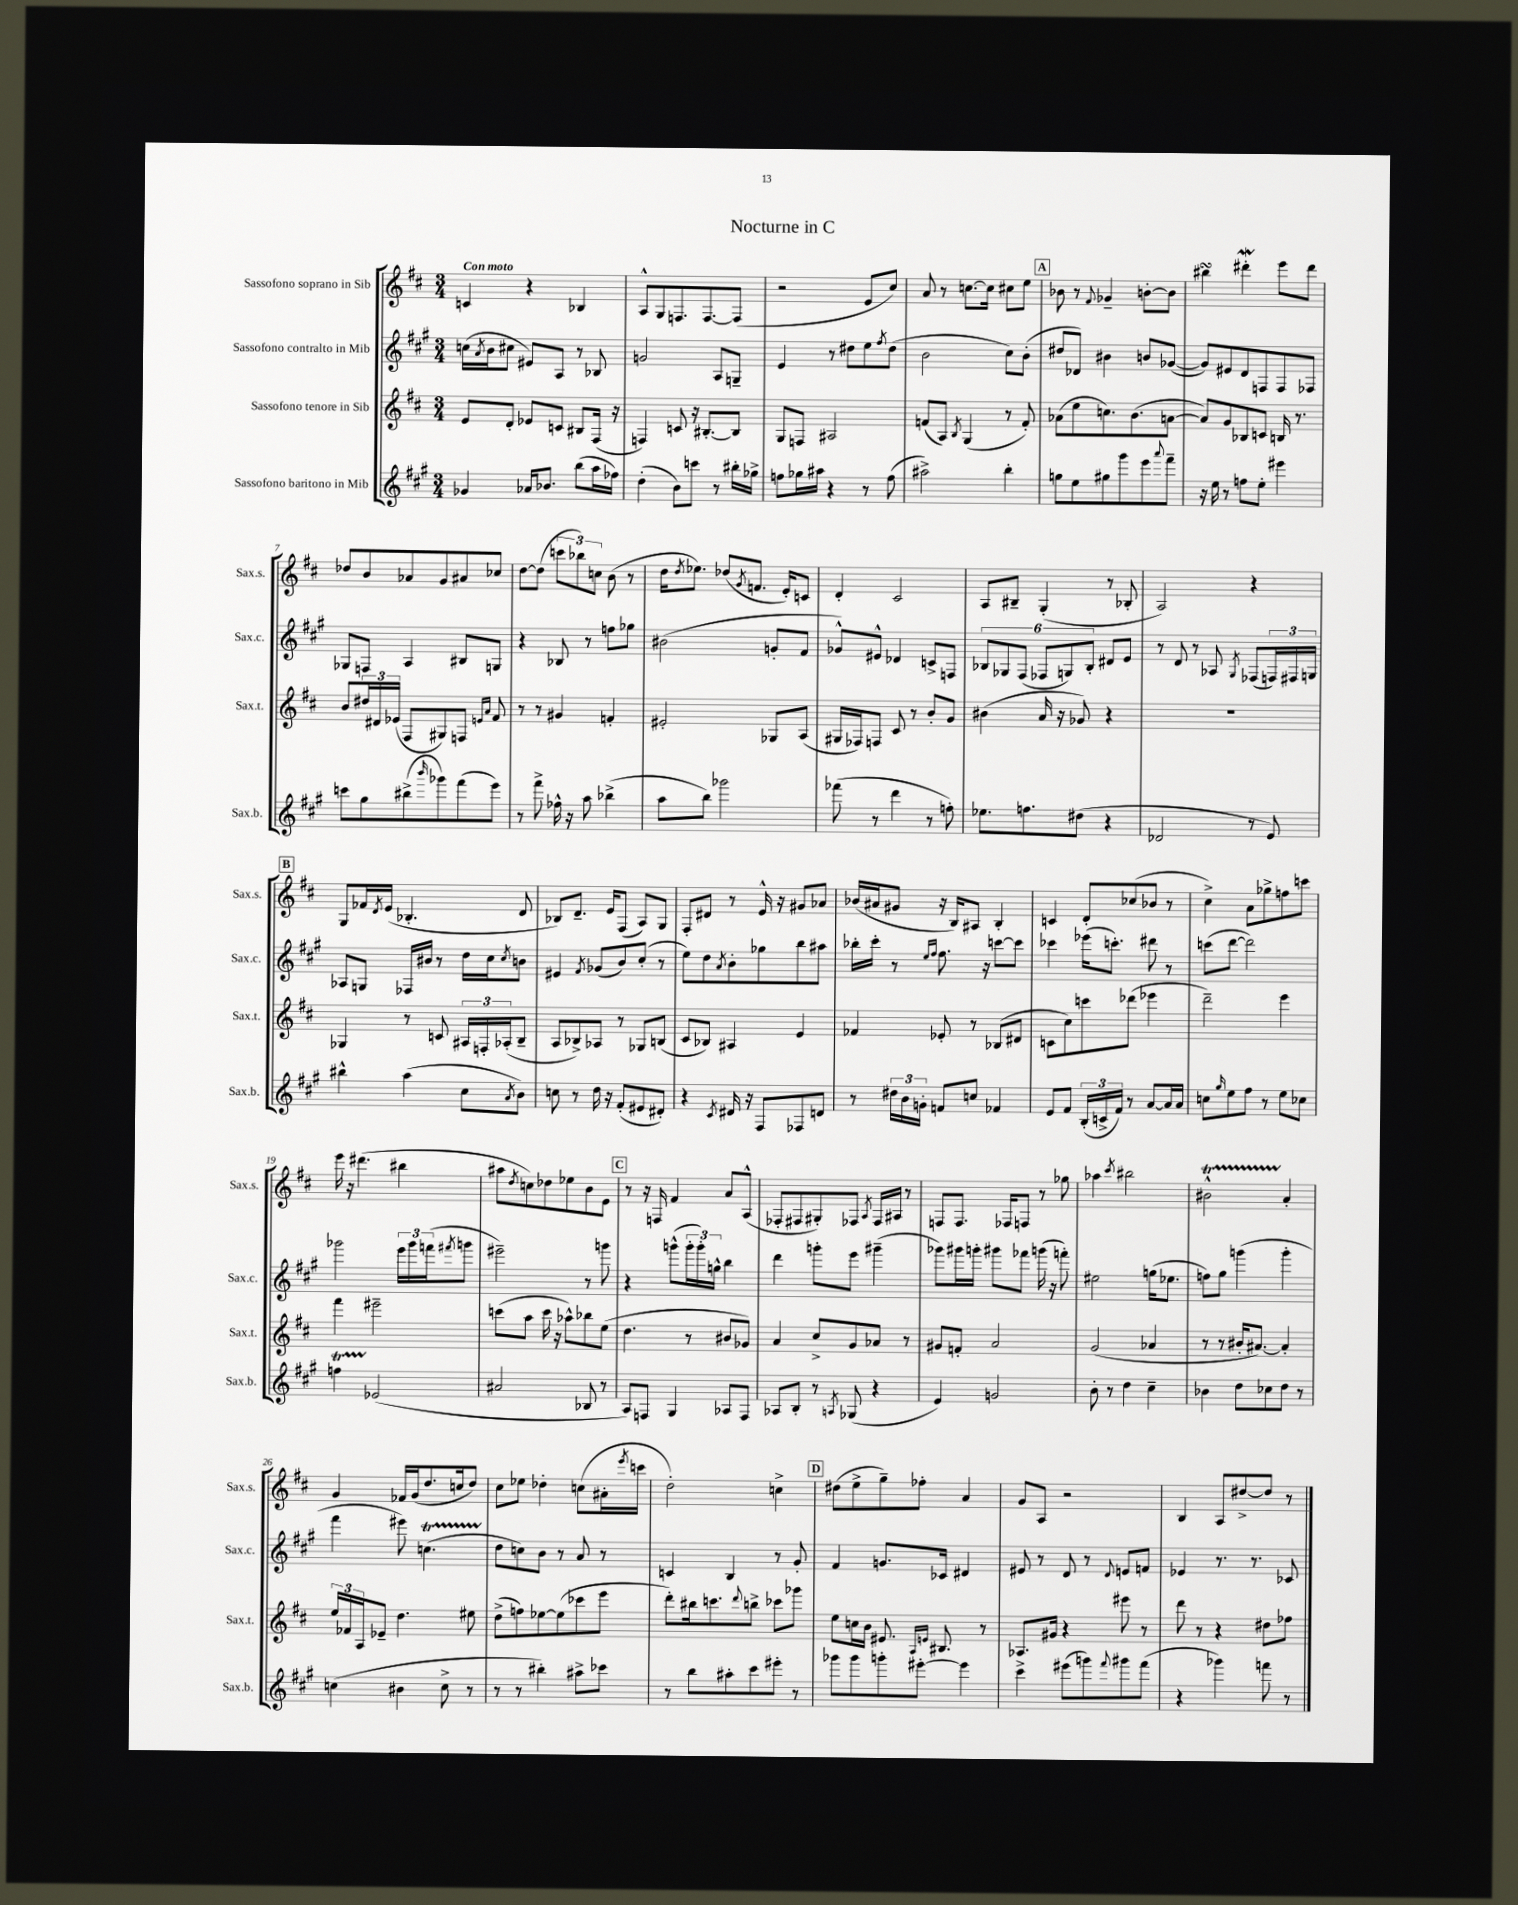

**kern	**kern	**kern	**kern
*part4	*part3	*part2	*part1
*staff4	*staff3	*staff2	*staff1
*I"Sassofono baritono in Mib	*I"Sassofono tenore in Sib	*I"Sassofono contralto in Mib	*I"Sassofono soprano in Sib
*I'Sax.b.	*I'Sax.t.	*I'Sax.c.	*I'Sax.s.
*clefG2	*clefG2	*clefG2	*clefG2
*k[f#c#g#]	*k[f#c#]	*k[f#c#g#]	*k[f#c#]
*M3/4	*M3/4	*M3/4	*M3/4
=1	=1	=1	=1
!	!	!	!LO:TX:a:B:t=Con moto
4g-X/	8e/L	(16ccn\LL	4cn/
.	.	8qa/	.
.	.	16b\J	.
.	8d'/J	8cc#X\J	.
16a-X/KL	8e-X/L	8e#X/L)	4r
8.b-X/J	.	.	.
.	8cn/J	8A/J	.
(8bb\L	8B#X/L	8r	4B-X/
16aa\L	(16F#/Jk	8B-X/	.
16ff-X\JJ)	16r	.	.
=2	=2	=2	=2
(4dd'\	4Fn/)	2gn/	8A^^/L
.	.	.	8G/
8b\L)	8cn/	.	8.Fn/
8cccn\J	16r	.	.
.	[8.B#X'/L	.	[8.F/
8r	.	8A/L	.
16bb#X'\LL	8B#/J]	8Gn~/J	(8F/J]
16gg-X^\JJ	.	.	.
=3	=3	=3	=3
8ffn\L	8G/L	4e/	2r
16gg-X\L	8Fn/J	.	.
16aa#X\JJ	.	.	.
4r	2A#X/	8r	.
.	.	8dd#X\L	.
8r	.	8ee\	8e/L
.	.	8qff#/	.
(8ff\	.	(8dd#\J	8cc#/J)
=4	=4	=4	=4
2aa#X^\)	(8fn/L	2b\	8a/
.	8A/J)	.	8r
.	8qB/	.	.
.	(4G/	.	[8.ccn\L
.	.	.	16cc\Jk]
4bb'\	8r	8cc#\L)	8cc#X\L
.	8f'/)	(8b'\J	8ee\J
!!LO:REH:place=s1:t=A
=5	=5	=5	=5
8ggn\L	(8a-X\L	8dd#X/L	8b-X\
8ee\	8ee\	8d-X/J)	8r
.	.	.	8qqf#/
8gg#X\	8.ccn\)	4b#X\	4g-X~/
8ggg#\	.	.	.
.	(8.b\	.	.
8eee\	.	8bn/L	[8bn'\L
8qqaaa/	.	.	.
8fff#~\J	[8an\J	([8g-X/J	8b\J]
=6	=6	=6	=6
16r	8a/L])	8g-/L])	4bb#XsSsS\
16ee\	.	.	.
8r	8g/	8e#X/	.
8ffn\L	8B-X/	8d/	4ddd#XW'\
8ee'\J	8cn/J	8Fn/	.
4eee#X\	16Bn/	8F/	8eee\L
.	8.r	.	.
.	.	8F-X/J	8ddd#\J
!!LO:LB:g=z
=7	=7	=7	=7
8cccn\L	8b/L	8G-X/L	8dd-X/L
8gg#\	24dd#X/L	8Fn/J	8b/
.	24d#X/	.	.
.	(24e-X/JJ	.	.
(8bb#X^\	8F#/L	4A/	8a-X/
16qqbbb/	.	.	.
8ggg-X\)	8G#X/)	.	8g/
(8fff#\	8Fn/J	8B#X/L	8a#X/
.	16qqen/LL	.	.
.	16qqa/JJ	.	.
8eee\J)	8f#/	8Gn/J	8cc-X/J
=8	=8	=8	=8
8r	8r	4r	[8dd\L
8fff#^\	8r	.	(8dd\J]
16ff-X^^\	4g#X/	8B-X/	12cccn\L
16r	.	.	.
.	.	.	12bb-X\)
8aa\	.	8r	.
.	.	.	12ccn\J
(4bb-X^\	4fn'/	8ffn\L	(8b\
.	.	8gg-X\J	8r
=9	=9	=9	=9
8aa\L	2e#X'/	(2b#X\	16dd\KL
.	.	.	8qdd/
.	.	.	8.ee-X\J)
8bb\J)	.	.	.
2ggg-X\	.	.	(8dd-X/L
.	.	.	8qg/
.	.	.	8.fn/J
.	8G-X/L	8gn'/L	.
.	.	.	16e'/KL)
.	(8A/J	8f#/J	8cn/J
=10	=10	=10	=10
(8fff-X\	16G#X/LL	8g-X^^/L)	4d'/
.	16F-X/J)	.	.
8r	8Fn/J	8e#X^^/J	.
4ddd\	8c#/	4d-X/	2c#/
.	8r	.	.
8r	8b'/L	8cn^/L	.
8ffn'\)	8g/J	8Fn/J	.
=11	=11	=11	=11
8.ee-X\L	(4b#X\	12B-X/L	8A/L
.	.	12G-X/	.
.	.	.	8B#X~/J
.	.	(12F#/J	.
8.ffn\	.	.	.
.	16a/	12F-X/L	(4G'/
.	16r	.	.
.	.	12Gn/)	.
(8dd#X\J	8g-X/)	.	.
.	.	12B-'/J	.
4r	4r	8d#X/L	8r
.	.	8e/J	8B-X'/
=12	=12	=12	=12
2d-X/	2.r	8r	2A/)
.	.	8d/	.
.	.	8r	.
.	.	8A-X/	.
.	.	8qG#/	.
8r	.	(8F-X/L	4r
8e/)	.	24Fn/L)	.
.	.	24F#X/	.
.	.	24Gn/JJ	.
!!LO:LB:g=z
!!LO:REH:place=s1:t=B
=13	=13	=13	=13
4bb#X^^\	4G-X/	8A-X/L	8G/L
.	.	8Gn/J	16f-X/L
.	.	.	8qd/
.	.	.	(16e/JJ
(4aa\	8r	16F-X/LL	4.B-X'/
.	.	16b#X/JJ	.
.	8cn/	8r	.
8cc#\L	24A#X/LL	16dd\LL	.
.	24Fn'/	.	.
.	.	16cc#\J	.
.	(24A-X'/J	.	.
8qa/	.	8qcc#/	.
8b\J)	8B~/J	8bn\J	8d/
=14	=14	=14	=14
8ccn\	8A/L	4e#X/	8B-X/L)
8r	8B-X^/)	.	8.d~/J
.	.	8qf#/	.
16dd\	8A-X/J	(8g-X/L	.
16r	.	.	16e/KL
(8f#'/L	8r	8b/)	(8F#/J
8e#X/	8G-X/L	(8cc#'/J	8A/L)
8d#X'/J)	(8Bn/J	8r	8G/J
=15	=15	=15	=15
4r	8c#/L	8ee\L)	8F#'/L
.	8B-X/J)	8dd\	8d#X/J
8qc#/	.	8qa/	.
16d#X/	4A#X/	8b'\	8r
16r	.	.	.
8F#/L	.	8gg-X\	16e^^/
.	.	.	16r
8F-X/	4e/	8bb\	8g#X/L
8dn/J	.	8aa#X\J	8a-X/J
=16	=16	=16	=16
8r	4f-X/	16bb-X'\LL	(16b-X/LL
.	.	16ccc#'\JJ	16a#X/J
24dd#X\LL	.	8r	8g#X/J
24b\	.	.	.
24gn'\JJ	.	.	.
.	.	16qqee/LL	.
.	.	16qqff#/JJ	.
8fn/L	8e-X'/	8.ff#\	16r
.	.	.	16B/KL)
8ccn/J	8r	.	8A#X/J
.	.	16r	.
4f-X/	(8B-X/L	[8cccn\L	4B'/
.	8d#X/J	8ccc\J]	.
=17	=17	=17	=17
8e/L	8cn\L	4ccc-X\	4cn/
8f#/J	8cc#\)	.	.
(24B'/LL	8cccn\	(16eee-X\KL	8d'/L
24cn^/	.	.	.
.	.	8.cccn'\J)	.
24f#/JJ)	.	.	.
8r	(8ddd-X\J	.	(8cc-X/
[8a/L	4eee-X\	8ddd#X\	8b-X/J
16a/L]	.	8r	8r
16a/JJ	.	.	.
=18	=18	=18	=18
8ccn\L	2ddd~\)	(8cccn\L	4cc#^\)
16qqgg#/	.	.	.
8ee\	.	[8ddd\J	.
8ff#\J	.	2ddd\])	8a\L
8r	.	.	8gg-X^\
8ee\L	4eee\	.	8ffn\
8cc-X\J	.	.	8cccn\J
!!LO:LB:g=z
=19	=19	=19	=19
4ffnT\	4fff#\	2ggg-X\	16eee\
.	.	.	16r
.	.	.	(4.ddd#X\
(2e-X/	2eee#X~\	.	.
.	.	24eee\LL	4bb#X\
.	.	24ggg-\	.
.	.	(24fffn\J	.
.	.	8qfff#X/	.
.	.	8gggn\J	.
=20	=20	=20	=20
2a#X/	(8cccn\L	2eee#X~\)	8aa#X\L
.	.	.	8qdd/
.	8aa\J	.	8ccn\)
.	16ccc\	.	8dd-X\
.	16r	.	.
.	8aa-X^^\L)	.	8ee-X\
8B-X/	8bb-X\	8r	8b\
8r	(8ee\J	8gggn\	8e\J
!!LO:REH:place=s1:t=C
=21	=21	=21	=21
8A/L)	4.dd\	4r	8r
8Fn/J	.	.	16r
.	.	.	16Fn/
4G#/	.	(8gggn^^\L	4f#/
.	8r	24ggg'\L	.
.	.	24ggg'\)	.
.	.	24ggn^^\JJ	.
8A-X/L	8b#X/L	4bb\	8a/L
8F/J	8g-X/J)	.	(8A^^/J
=22	=22	=22	=22
8A-X/L	4a/	4ddd\	8F-X'/L
8B'/J	.	.	8F#X/
8r	8cc#^/L	8gggn'\L	8G#X'/)
8qAn/	.	.	.
(8G-X/	8g/	8eee\J	8F-X/J
.	.	.	8qA/
4r	8a-X/J	(4ggg#X~\	16F-/LL
.	.	.	16A#X/JJ
.	8r	.	8r
=23	=23	=23	=23
4e/)	8g#X/L	8ggg-X\L)	8Fn/L
.	8fn'/J	16ggg#X\L	8.F/J
.	.	16gggn'\JJ	.
2gn/	2a/	8ggg#X\L	.
.	.	.	16F-X/KL
.	.	8fff-X\J	8Fn/J
.	.	(16gggn\	8r
.	.	16r	.
.	.	8fffn'\)	8gg-X\
=24	=24	=24	=24
8b'\	(2g/	2ee#X\	4aa-X\
8r	.	.	.
.	.	.	8qccc#/
4dd\	.	.	2bb#X\
4cc#~\	4a-X/	(16ggn\KL	.
.	.	8.ee-X\J	.
=25	=25	=25	=25
4b-X\	8r	8ffn\L)	2b#Xt^^\
.	8r	8gg#\J	.
8dd\L	16b#X'/KL	(4gggn\	.
.	[8.a#X/J)	.	.
8cc-X\	.	.	.
8dd\J	4a#'/]	4ggg'\	4a'/
8r	.	.	.
!!LO:LB:g=z
=26	=26	=26	=26
(4ccn\	24ee/LL	4fff#\	4g/
.	24f-X/	.	.
.	24A/J	.	.
.	8e-X~/J	.	.
4b#X\	4.dd\	8eee#X\)	16f-X/LL
.	.	.	(16g/J
.	.	(4.ccnT\	8.dd/
8cc^\	.	.	.
.	.	.	16ccn/k
8r	8ee#X\	.	8dd/J)
=27	=27	=27	=27
8r	(8dd^\L	8dd\L	8cc#\L
8r	8ffn\)	8ccn\)	8ee-X\J
4bb#X'\)	[8ee-X\	8b\J	4dd-X'\
.	(8ee-\]	8r	.
8aa#X^\L	8ccc-X\	8a/	(8ccn\L
8ccc-X\J	8eee\J	8r	16a#X'\L
.	.	.	8qeee/
.	.	.	16cccn\JJ
=28	=28	=28	=28
8r	8ddd'\L)	4cn/	2dd'\)
8bb\L	16bb#X\k	.	.
.	8.cccn\	.	.
8aa#X'\	.	4B/	.
.	8qqddd/	.	.
8ccc#\	8bbn^\J	.	.
8eee#X'\J	8ccc-X\L	8r	4ccn^\
8r	8ggg-X\J	8g#'/	.
!!LO:REH:place=s1:t=D
=29	=29	=29	=29
8ggg-X\L	8ee\L	4f#/	(8dd#X\L
8ggg-\	16ccn\L	.	8ee^\
.	16b\JJ	.	.
8gggn'\	8.e#X/	8.gn/L	8gg~\)
[8eee#X'\J	.	.	8ff-X'\J
.	16qqA/LL	.	.
.	16qqen/JJ	.	.
.	8.B#X/	16c-X/Jk	.
4eee#\]	.	4d#X/	4a/
.	8r	.	.
=30	=30	=30	=30
4ccc#^\	8.A-X/L	8e#X/	8g/L
.	.	8r	8A/J
.	16g#X/Jk	.	.
(8eee#X\L	4r	8d/	2r
8gggn\)	.	8r	.
8qqfff#/	.	8qqd/	.
8ggg#X\	8eee#X\	8en/L	.
(8fff#\J	8r	8fn/J	.
=31	=31	=31	=31
4r	8ddd\	4e-X/	4B/
.	8r	.	.
4ggg-X\)	4r	8.r	8A/L
.	.	.	[8dd#X^/
.	.	8.r	.
8fffn\	8dd#X\L	.	8dd#/J]
8r	8ff-X\J	8c-X/	8r
==	==	==	==
*-	*-	*-	*-
